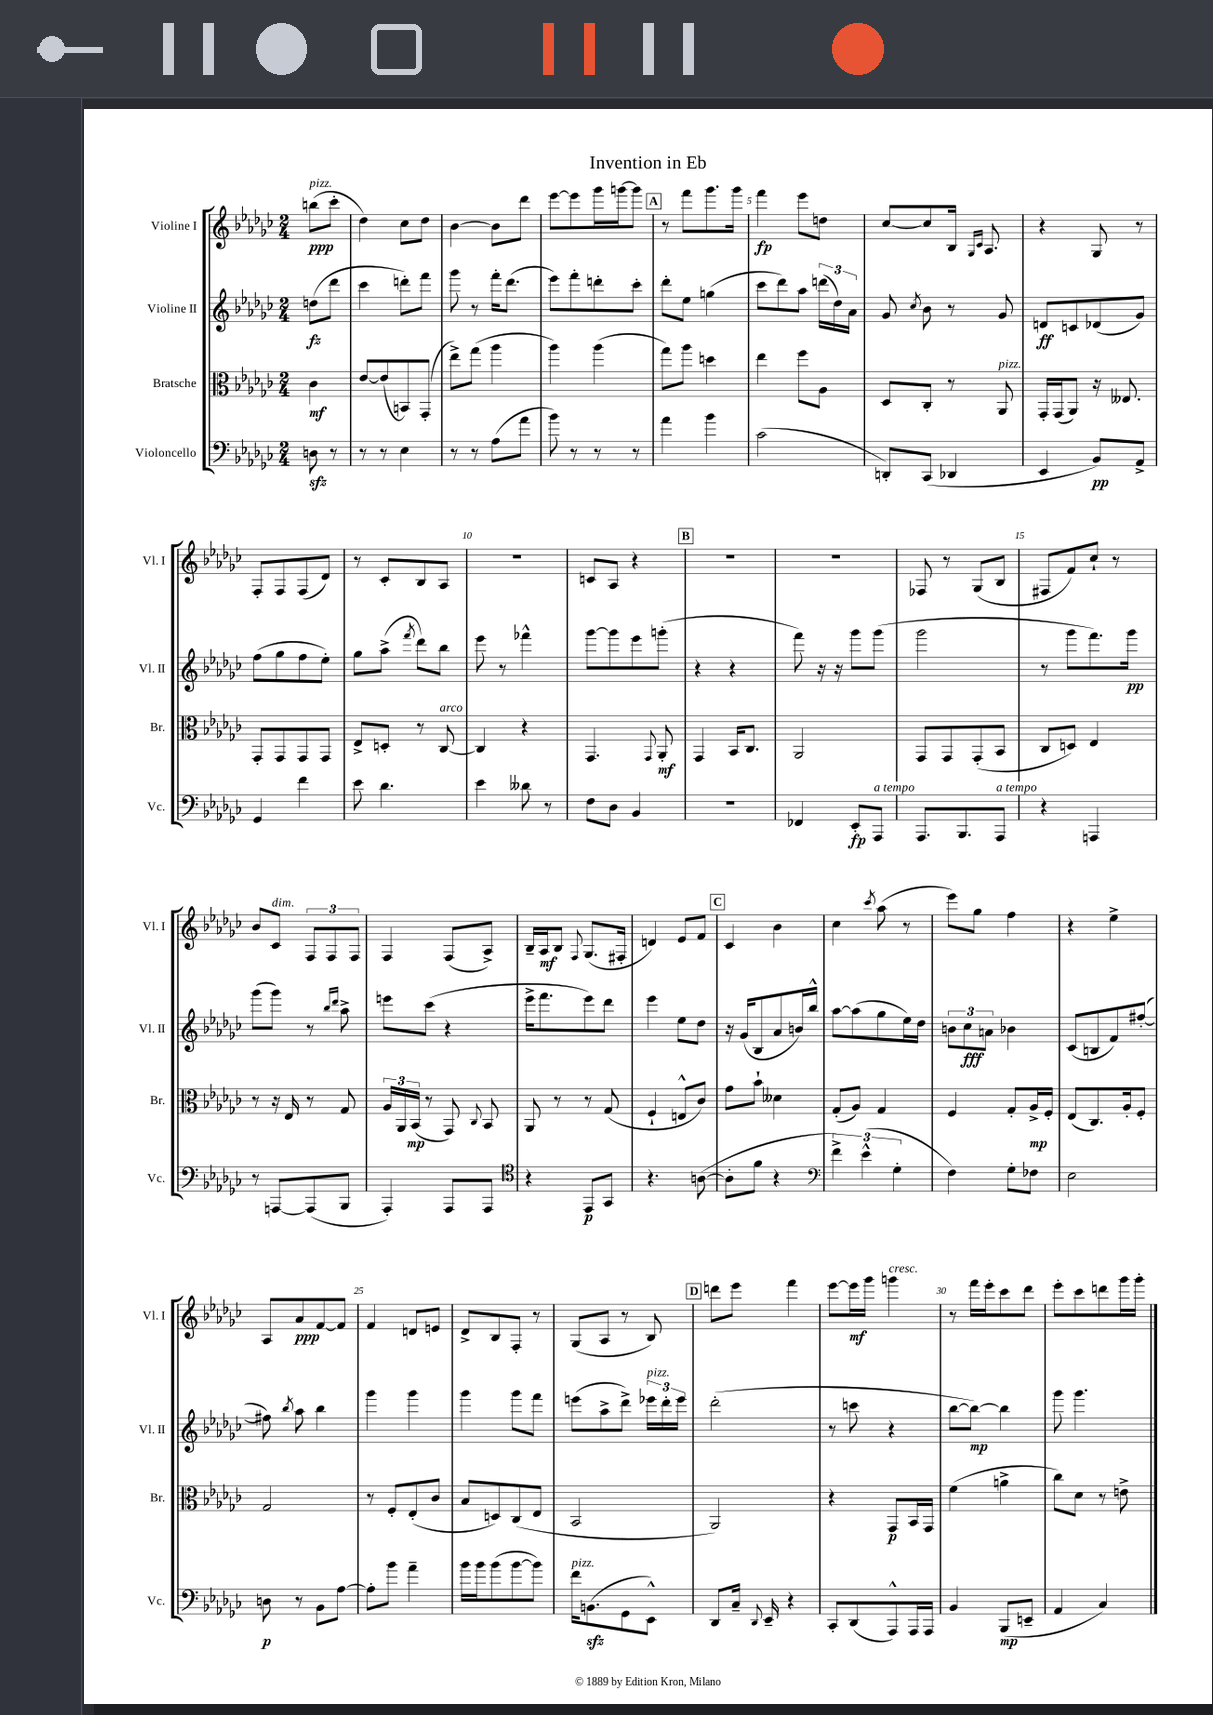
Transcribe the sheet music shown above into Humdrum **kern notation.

**kern	**dynam	**kern	**dynam	**kern	**dynam	**kern	**dynam
*part4	*part4	*part3	*part3	*part2	*part2	*part1	*part1
*staff4	*staff4	*staff3	*staff3	*staff2	*staff2	*staff1	*staff1
*I"Violoncello	*	*I"Bratsche	*	*I"Violine II	*	*I"Violine I	*
*I'Vc.	*	*I'Br.	*	*I'Vl. II	*	*I'Vl. I	*
*clefF4	*	*clefC3	*	*clefG2	*	*clefG2	*
*k[b-e-a-d-g-c-]	*	*k[b-e-a-d-g-c-]	*	*k[b-e-a-d-g-c-]	*	*k[b-e-a-d-g-c-]	*
*M2/4	*	*M2/4	*	*M2/4	*	*M2/4	*
=	=	=	=	=	=	=	=
!	!	!	!	!	!	!LO:TX:a:i:t=pizz.	!
8Dnzz\	.	4c-\	mf	(8ddn\L	fz	(8bbn\L	ppp
8r	.	.	.	8ddd-\J	.	8ccc-'\J	.
=1	=1	=1	=1	=1	=1	=1	=1
8r	.	[8e-/L	.	4ccc-\	.	4dd-\)	.
8r	.	(8e-/]	.	.	.	.	.
4E-\	.	8BBn/)	.	8dddn'\L)	.	8cc-\L	.
.	.	(8GG-'/J	.	8fff\J	.	8dd-\J	.
=2	=2	=2	=2	=2	=2	=2	=2
8r	.	8ee-^\L)	.	8ggg-\	.	[4b-\	.
8r	.	(8gg-\J	.	8r	.	.	.
(8A-\L	.	4aa-\	.	16fff'\KL	.	8b-\L]	.
.	.	.	.	(8.ddd-\J	.	.	.
8a-\J	.	.	.	.	.	8ddd-\J	.
=3	=3	=3	=3	=3	=3	=3	=3
8b-\)	.	4aa-\)	.	8eee-\L)	.	[8eee-\L	.
8r	.	.	.	8fff'\	.	8eee-\]	.
8r	.	(4aa-\	.	8dddn'\	.	16ggg-\L	.
.	.	.	.	.	.	[16gggn\J	.
8r	.	.	.	8ccc-'\J	.	8ggg\J]	.
!!LO:REH:place=s1:t=A
=4	=4	=4	=4	=4	=4	=4	=4
4a-\	.	8gg-\L)	.	8ddd-'\L	.	8r	.
.	.	8aa-\J	.	8ee-\J	.	8fff\L	.
4b-\	.	4ddn\	.	(4ggn\	.	8.ggg-\	.
.	.	.	.	.	.	16ggg-\Jk	.
=5	=5	=5	=5	=5	=5	=5	=5
(2c-\	.	4ee-\	.	8ccc-\L	.	4fff\	fp
.	.	.	.	8ddd-\)	.	.	.
.	.	8ff\L	.	8aa-\J	.	8eee-\L	.
.	.	8A-\J	.	(24dddn\LL	.	8ddn\J	.
.	.	.	.	24dd-\)	.	.	.
.	.	.	.	24a-\JJ	.	.	.
=6	=6	=6	=6	=6	=6	=6	=6
8DDn'/L)	.	8D-/L	.	8g-/	.	[8cc-/L	.
.	.	.	.	8qcc-/	.	.	.
(8CC-/J	.	8C-'/J	.	8b-\	.	8cc-/]	.
4DD-X/	.	8r	.	8r	.	16B-/Jk	.
.	.	.	.	.	.	16qqG-/LL	.
.	.	.	.	.	.	16qqc-/JJ	.
.	.	.	.	.	.	8.A-/	.
!	!	!LO:TX:a:i:t=pizz.	!	!	!	!	!
.	.	8AA-/	.	8g-/	.	.	.
=7	=7	=7	=7	=7	=7	=7	=7
4EE-/	.	16GG-'/LL	.	8dn/L	ff	4r	.
.	.	(16GG-/J	.	.	.	.	.
.	.	8AA-/J)	.	8cn/	.	.	.
8BB-/L)	pp	16r	.	(8d-X/	.	8G-/	.
.	.	8.E--X/	.	.	.	.	.
8AA-^/J	.	.	.	8g-/J)	.	8r	.
!!LO:LB:g=z
=8	=8	=8	=8	=8	=8	=8	=8
4GG-/	.	8GG-'/L	.	(8ff\L	.	8F'/L	.
.	.	8GG-/	.	8gg-\	.	8F/	.
4f\	.	8GG-/	.	8ff\	.	(8F/	.
.	.	8GG-/J	.	8ee-'\J)	.	8d-/J)	.
=9	=9	=9	=9	=9	=9	=9	=9
8e-\	.	8E-^/L	.	8gg-\L	.	8r	.
4.d-\	.	8Dn'/J	.	(8aa-^\J	.	8c-'/L	.
.	.	.	.	8qfff/	.	.	.
.	.	8r	.	8ddd-\L)	.	8B-/	.
!	!	!LO:TX:a:i:t=arco	!	!	!	!	!
.	.	[8C-/	.	8bb-\J	.	8A-/J	.
=10	=10	=10	=10	=10	=10	=10	=10
4e-\	.	4C-/]	.	8eee-\	.	2r	.
.	.	.	.	8r	.	.	.
8d--X\	.	4r	.	4fff-X^^\	.	.	.
8r	.	.	.	.	.	.	.
=11	=11	=11	=11	=11	=11	=11	=11
8F\L	.	4.GG-/	.	[8ggg-\L	.	8cn/L	.
8D-\J	.	.	.	8ggg-\]	.	8A-/J	.
4BB-/	.	.	.	8eee-\	.	4r	.
.	.	8qqGG-/	.	.	.	.	.
.	.	8AA-'/	mf	(8gggn'\J	.	.	.
!!LO:REH:place=s1:t=B
=12	=12	=12	=12	=12	=12	=12	=12
2r	.	4GG-/	.	4r	.	2r	.
.	.	16BB-/KL	.	4r	.	.	.
.	.	8.C-/J	.	.	.	.	.
=13	=13	=13	=13	=13	=13	=13	=13
4FF-X/	.	2AA-/	.	8fff\)	.	2r	.
.	.	.	.	16r	.	.	.
.	.	.	.	16r	.	.	.
8EE-'/L	fp	.	.	8ggg-\L	.	.	.
!LO:TX:a:i:t=a tempo	!	!	!	!	!	!	!
8AAA-/J	.	.	.	(8ggg-\J	.	.	.
=14	=14	=14	=14	=14	=14	=14	=14
8.AAA-/L	.	8GG-/L	.	2ggg-\	.	8F-X/	.
.	.	8GG-/	.	.	.	8r	.
8.BBB-/	.	.	.	.	.	.	.
.	.	(8GG-'/	.	.	.	(8G-/L	.
!LO:TX:a:i:t=a tempo	!	!	!	!	!	!	!
8AAA-/J	.	8BB-/J	.	.	.	8B-/J	.
=15	=15	=15	=15	=15	=15	=15	=15
4r	.	8C-/L	.	8r	.	8F#X/L	.
.	.	8Dn/J)	.	8ggg-\L	.	8f/)	.
4AAAn/	.	4E-/	.	8.fff\)	.	8cc-`/J	.
.	.	.	.	.	.	8r	.
.	.	.	.	16ggg-\Jk	pp	.	.
!!LO:LB:g=z
=16	=16	=16	=16	=16	=16	=16	=16
8r	.	8r	.	(8ggg-\L	.	8b-/L	.
!	!	!	!	!	!	!LO:TX:a:i:t=dim.	!
[8AAAn/L	.	16r	.	8ggg-\J)	.	8c-/J	.
.	.	16E-/	.	.	.	.	.
(8AAA/]	.	8r	.	8r	.	12F/L	.
.	.	.	.	.	.	12F/	.
.	.	.	.	16qqbb-/LL	.	.	.
.	.	.	.	16qqddd-/JJ	.	.	.
8BBB-/J	.	8G-/	.	8aa-^\	.	.	.
.	.	.	.	.	.	12F/J	.
=17	=17	=17	=17	=17	=17	=17	=17
4AAA-'/)	.	24A-/LL	.	8eeen\L	.	4F/	.
.	.	24AA-/	.	.	.	.	.
.	.	(24BB-/JJ	mp	.	.	.	.
.	.	8r	.	(8ccc-\J	.	.	.
8AAA-/L	.	8GG-/)	.	4r	.	(8F/L	.
.	.	8qqC-/	.	.	.	.	.
8AAA-/J	.	8BB-/	.	.	.	8A-^/J)	.
=18	=18	=18	=18	=18	=18	=18	=18
*clefC4	*	*	*	*	*	*	*
4r	.	8AA-/	.	16eee-^\KL	.	16B-~/LL	.
.	.	.	.	8.fff\	.	16A-/J	mf
.	.	8r	.	.	.	8B-/J	.
.	.	.	.	.	.	8qqF/	.
8EE-/L	p	8r	.	8eee-\)	.	(8.G-/L	.
8GG-/J	.	(8G-/	.	8ddd-\J	.	.	.
.	.	.	.	.	.	16F#X'/Jk	.
=19	=19	=19	=19	=19	=19	=19	=19
4.r	.	4F`/	.	4eee-\	.	4dn/)	.
.	.	8En^^/L	.	8ee-\L	.	8e-/L	.
([8An\	.	8c-/J)	.	8dd-\J	.	8f/J	.
!!LO:REH:place=s1:t=C
=20	=20	=20	=20	=20	=20	=20	=20
8A'\L]	.	8g-\L	.	16r	.	4c-/	.
.	.	.	.	(16g-/KL	.	.	.
8f\J	.	8b-`\J	.	8B-/	.	.	.
4r	.	4d--X\	.	8a-/	.	4b-\	.
.	.	.	.	16bn/L)	.	.	.
.	.	.	.	16bb-^^/JJ	.	.	.
=21	=21	=21	=21	=21	=21	=21	=21
*clefF4	*	*	*	*	*	*	*
6f^\)	.	(8G-'/L	.	[8aa-\L	.	4cc-\	.
.	.	8A-/J)	.	(8aa-\]	.	.	.
(6e-^^\	.	.	.	.	.	.	.
.	.	.	.	.	.	8qccc-/	.
.	.	4G-/	.	8gg-\	.	(8aa-\	.
6G-'\	.	.	.	.	.	.	.
.	.	.	.	16ee-\L)	.	8r	.
.	.	.	.	16dd-\JJ	.	.	.
=22	=22	=22	=22	=22	=22	=22	=22
4F\)	.	4F/	.	12bn\L	.	8eee-\L)	.
.	.	.	.	12cc-\	fff	.	.
.	.	.	.	.	.	8gg-\J	.
.	.	.	.	12an\J	.	.	.
8G-'\L	.	8G-'/L	.	4b-X\	.	4ff\	.
8F-X\J	.	16A-^/L	mp	.	.	.	.
.	.	16F'/JJ	.	.	.	.	.
=23	=23	=23	=23	=23	=23	=23	=23
2E-\	.	(8E-/L	.	(8c-/L	.	4r	.
.	.	8.C-/)	.	8Bn/	.	.	.
.	.	.	.	8f/)	.	4ee-^\	.
.	.	16A-'/k	.	.	.	.	.
.	.	8F'/J	.	([8ff#X'/J	.	.	.
!!LO:LB:g=z
=24	=24	=24	=24	=24	=24	=24	=24
8Dn\	p	2G-/	.	8ff#X\])	.	8A-/L	.
.	.	.	.	8qbb-/	.	.	.
8r	.	.	.	8aa-\	.	8a-/	ppp
8BB-\L	.	.	.	4bb-\	.	[8f/	.
[8A-\J	.	.	.	.	.	8f/J]	.
=25	=25	=25	=25	=25	=25	=25	=25
8A-'\L]	.	8r	.	4ggg-\	.	4f/	.
8b-\J	.	8F'/L	.	.	.	.	.
4a-~\	.	(8E-'/	.	4ggg-\	.	8dn/L	.
.	.	8c-/J	.	.	.	8en/J	.
=26	=26	=26	=26	=26	=26	=26	=26
16b-\LL	.	8B-/L	.	4ggg-\	.	8d-^/L	.
16b-\J	.	.	.	.	.	.	.
(8b-\	.	8Dn/)	.	.	.	8B-/	.
[8b-\	.	(8C-/	.	8ggg-\L	.	8F'/J	.
8b-\J])	.	8E-/J	.	8fff\J	.	8r	.
=27	=27	=27	=27	=27	=27	=27	=27
!LO:TX:a:i:t=pizz.	!	!	!	!	!	!	!
16f\KL	.	2BB-/	.	(8eeen\L	.	(8G-/L	.
(8.BBnzz\	.	.	.	.	.	.	.
.	.	.	.	8aa-^\	.	8A-/J	.
8GG-\	.	.	.	8ddd-^\J)	.	8r	.
!	!	!	!	!LO:TX:a:i:t=pizz.	!	!	!
8EE-^^\J)	.	.	.	24eee-X\LL	.	8B-/)	.
.	.	.	.	24ddd-'\	.	.	.
.	.	.	.	24eee-\JJ	.	.	.
!!LO:REH:place=s1:t=D
=28	=28	=28	=28	=28	=28	=28	=28
8DD-/L	.	2AA-/)	.	(2ddd-'\	.	8dddn\L	.
16C-~/Jk	.	.	.	.	.	8eee-\J	.
8qqDD-/	.	.	.	.	.	.	.
16EE-~/	.	.	.	.	.	.	.
4r	.	.	.	.	.	4fff\	.
=29	=29	=29	=29	=29	=29	=29	=29
8CC-'/L	.	4r	.	8r	.	[8eee-\L	.
(8DD-/	.	.	.	8cccn\	.	16eee-\L]	mf
.	.	.	.	.	.	16ggg-\JJ	.
!	!	!	!	!	!	!LO:TX:a:i:t=cresc.	!
8AAA-^^/)	.	8GG-/L	p	4r	.	4gggn\	.
16AAA-/L	.	16BB-/L	.	.	.	.	.
16AAA-/JJ	.	16GG-/JJ	.	.	.	.	.
=30	=30	=30	=30	=30	=30	=30	=30
4BB-/	.	(4f\	.	[8bb-\L	.	8r	.
.	.	.	.	8bb-\J_)	mp	16fff\LL	.
.	.	.	.	.	.	16eee-'\J	.
(8BBB-/L	mp	4an^\	.	4bb-\]	.	8ccc-\	.
8EEn~/J	.	.	.	.	.	8ddd-\J	.
=31	=31	=31	=31	=31	=31	=31	=31
4AA-/	.	8cc-\L)	.	8ggg-\	.	8eee-'\L	.
.	.	8d-\J	.	4.ggg-\	.	8ccc-\	.
4C-/)	.	8r	.	.	.	8dddn\	.
.	.	8en^\	.	.	.	16ggg-\L	.
.	.	.	.	.	.	16ggg-'\JJ	.
==	==	==	==	==	==	==	==
*-	*-	*-	*-	*-	*-	*-	*-
